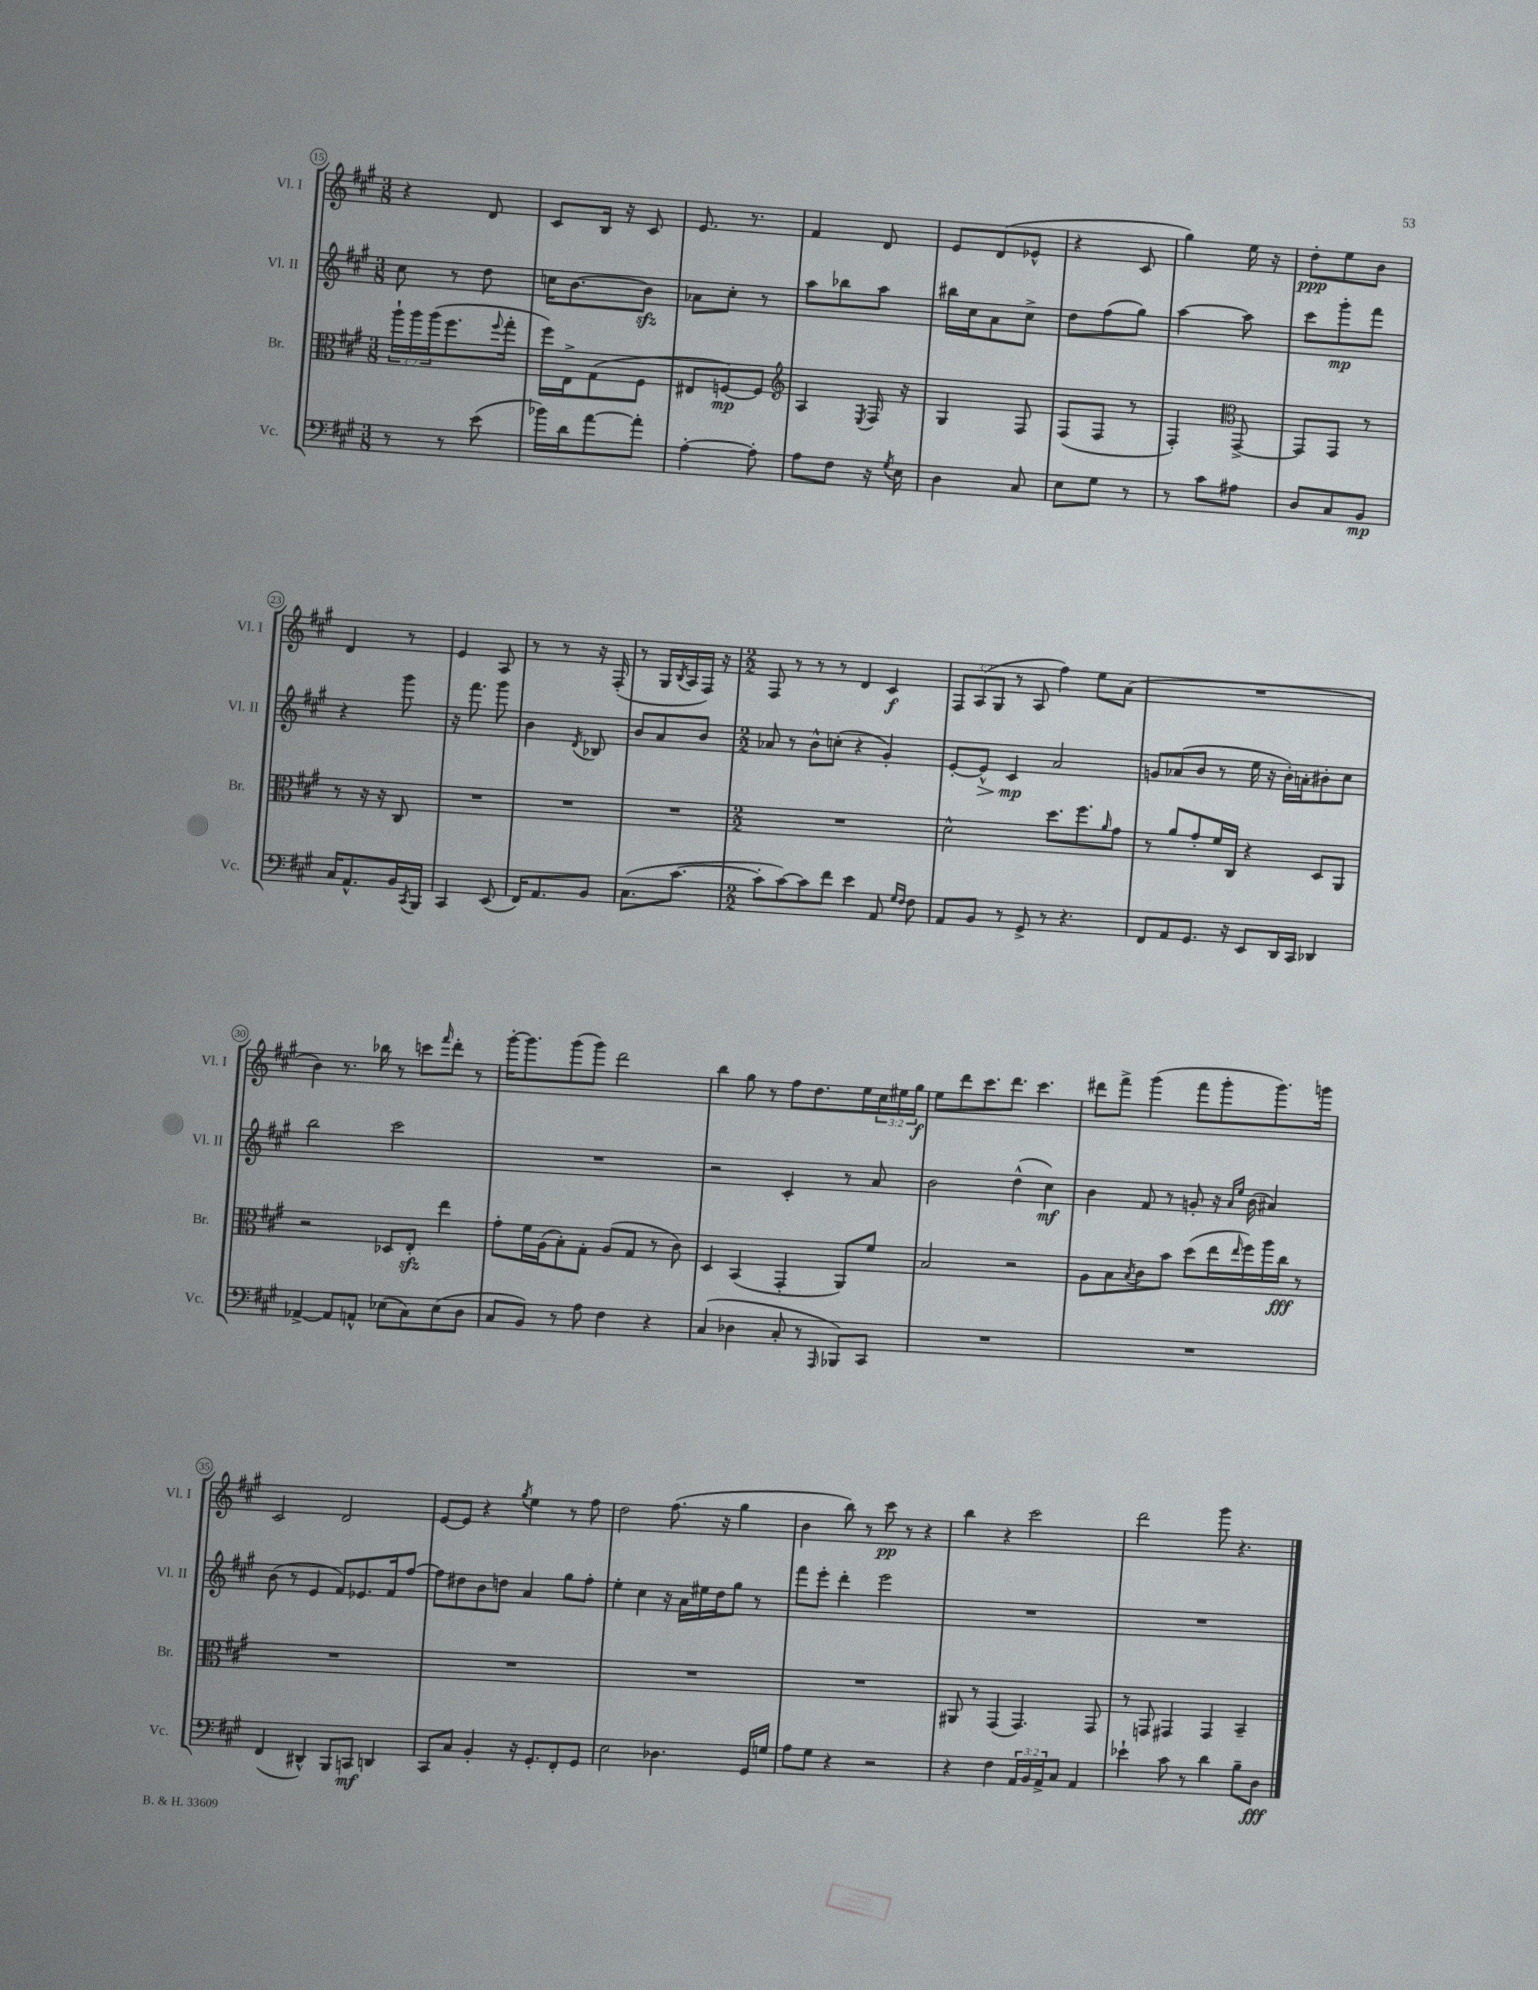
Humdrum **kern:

**kern	**dynam	**kern	**dynam	**kern	**dynam	**kern	**dynam
*part4	*part4	*part3	*part3	*part2	*part2	*part1	*part1
*staff4	*staff4	*staff3	*staff3	*staff2	*staff2	*staff1	*staff1
*I"Vc.	*	*I"Br.	*	*I"Vl. II	*	*I"Vl. I	*
*I'Vc.	*	*I'Br.	*	*I'Vl. II	*	*I'Vl. I	*
*clefF4	*	*clefC3	*	*clefG2	*	*clefG2	*
*k[f#c#g#]	*	*k[f#c#g#]	*	*k[f#c#g#]	*	*k[f#c#g#]	*
*M3/8	*	*M3/8	*	*M3/8	*	*M3/8	*
=15	=15	=15	=15	=15	=15	=15	=15
8r	.	24aa`\LL	.	8cc#\	.	4r	.
.	.	24aa\	.	.	.	.	.
.	.	(24aa\J	.	.	.	.	.
8r	.	8.ff#\	.	8r	.	.	.
(8e\	.	.	.	8dd\	.	8d/	.
.	.	8qqff#/	.	.	.	.	.
.	.	16gg#'\Jk	.	.	.	.	.
=16	=16	=16	=16	=16	=16	=16	=16
16b-X\LL)	.	16ff#\LL)	.	16ccn\KL	.	8c#/L	.
16d\J	.	16E^\J	.	[8.b\	.	.	.
[8a\	.	(8G#\	.	.	.	16B/Jk	.
.	.	.	.	.	.	16r	.
8a'\J]	.	8F#\J	.	8bzz\J]	.	8c#/	.
=17	=17	=17	=17	=17	=17	=17	=17
[4A'\	.	8E#X/L	.	8a-X\L	.	8.e/	.
.	.	[8Fn/)	mp	8cc#'\J	.	.	.
.	.	.	.	.	.	8.r	.
8A'\]	.	8F/J]	.	8r	.	.	.
=18	=18	=18	=18	=18	=18	=18	=18
*	*	*clefG2	*	*	*	*	*
8A\L	.	4A/	.	8aa\L	.	4f#/	.
8F#\J	.	.	.	8bb-X\	.	.	.
.	.	8qE/	.	.	.	.	.
16r	.	16F#/	.	8aa\J	.	8d/	.
8qG#/	.	.	.	.	.	.	.
16E\	.	16r	.	.	.	.	.
=19	=19	=19	=19	=19	=19	=19	=19
4D\	.	4G#/	.	16bb#X\LL	.	8e/L	.
.	.	.	.	16cc#\J	.	.	.
.	.	.	.	8a\	.	(8d/	.
8C#/	.	8F#/	.	8cc#^\J	.	8e-X^^/J	.
=20	=20	=20	=20	=20	=20	=20	=20
8E\L	.	(8F#/L	.	8dd\L	.	4r	.
8G#\J	.	8F#/J	.	(8ff#\	.	.	.
8r	.	8r	.	8gg#\J)	.	8c#/	.
=21	=21	=21	=21	=21	=21	=21	=21
8r	.	4F#'/)	.	[4aa\	.	4gg#\)	.
8c#\L	.	.	.	.	.	.	.
*	*	*clefC3	*	*	*	*	*
8A#X\J	.	[8GG#^/	.	8aa\]	.	16ee\	.
.	.	.	.	.	.	16r	.
=22	=22	=22	=22	=22	=22	=22	=22
8D/L	.	8GG#/L]	.	8ccc#\L	.	8dd'\L	ppp
8C#/	.	8GG#/J	.	8ggg#'\	mp	8ee\	.
8BB/J	mp	8r	.	8fff#\J	.	8b\J	.
!!LO:LB:g=z
=23	=23	=23	=23	=23	=23	=23	=23
16C#/KL	.	8r	.	4r	.	4d/	.
8.AA^^/	.	.	.	.	.	.	.
.	.	16r	.	.	.	.	.
.	.	16r	.	.	.	.	.
16BB/L	.	8C#/	.	8ggg#\	.	8r	.
8qCC#/	.	.	.	.	.	.	.
16BBB/JJ	.	.	.	.	.	.	.
=24	=24	=24	=24	=24	=24	=24	=24
4CC#/	.	4.r	.	16r	.	4e/	.
.	.	.	.	8.fff#\	.	.	.
(8EE/	.	.	.	8ggg#\	.	8A/	.
=25	=25	=25	=25	=25	=25	=25	=25
16FF#/KL)	.	4.r	.	4b\	.	8r	.
8.AA/	.	.	.	.	.	.	.
.	.	.	.	.	.	8r	.
.	.	.	.	8qd/	.	.	.
8BB/J	.	.	.	8B-X/	.	16r	.
.	.	.	.	.	.	(16F#'/	.
=26	=26	=26	=26	=26	=26	=26	=26
(8.C#\L	.	4.r	.	8b/L	.	8r	.
.	.	.	.	8a/	.	16G#/LL	.
.	.	.	.	.	.	8qB/	.
[8.c#\J	.	.	.	.	.	16A/	.
.	.	.	.	8b/J	.	16F#/JJ)	.
.	.	.	.	.	.	16r	.
=27	=27	=27	=27	=27	=27	=27	=27
*M2/2	*	*M2/2	*	*M2/2	*	*M2/2	*
8c#'\L]	.	1r	.	8a-X/	.	8F#/	.
[8c#\)	.	.	.	8r	.	8r	.
8c#\]	.	.	.	8b^^\L	.	8r	.
8f#\J	.	.	.	(8ccn'\J	.	8r	.
4e\	.	.	.	4r	.	4d/	.
8AA/	.	.	.	4g#'/)	.	4c#/	f
16qqG#/LL	.	.	.	.	.	.	.
16qqF#/JJ	.	.	.	.	.	.	.
8F#\	.	.	.	.	.	.	.
=28	=28	=28	=28	=28	=28	=28	=28
8AA/L	.	2d^^\	.	[8e'/L	.	12F#/L	.
.	.	.	.	.	.	(12A/	.
!	!	!	!	!	!LO:HP:b	!	!
8BB/J	.	.	.	8e^^/J]	>	.	.
.	.	.	.	.	.	12G#/J	.
8r	.	.	.	4c#/	mp	8r	.
8GG#^/	.	.	.	.	.	8A/	.
8r	.	8.dd\L	.	2a/	]	4ff#\)	.
4.r	.	.	.	.	.	.	.
.	.	8.ff#\	.	.	.	.	.
.	.	.	.	.	.	8ee\L	.
.	.	16qqa/	.	.	.	.	.
.	.	8g#\J	.	.	.	(8a\J	.
=29	=29	=29	=29	=29	=29	=29	=29
8FF#/L	.	8r	.	8gn/L	.	1r	.
8AA/	.	8a/L	.	(8a-X/	.	.	.
8.GG#/J	.	8g#'/	.	8b/J	.	.	.
.	.	16f#/L	.	8r	.	.	.
16r	.	16C#/JJ	.	.	.	.	.
8EE/L	.	4r	.	16ee\	.	.	.
.	.	.	.	16r	.	.	.
16DD/L	.	.	.	16b'\LL)	.	.	.
16CC#/JJ	.	.	.	16an'\J	.	.	.
4DD-X/	.	8D/L	.	8b#X'\	.	.	.
.	.	8AA/J	.	8cc#\J	.	.	.
!!LO:LB:g=z
=30	=30	=30	=30	=30	=30	=30	=30
[4AA-X^/	.	2r	.	2bb\	.	4b\)	.
8AA-/L]	.	.	.	.	.	8.r	.
8AAn^^/J	.	.	.	.	.	.	.
.	.	.	.	.	.	16bb-X\	.
(8E-X\L	.	8D-X/L	.	2ccc#\	.	8r	.
8C#\)	.	8Ezz'/J	.	.	.	8cccn\L	.
.	.	.	.	.	.	16qqfff#/	.
(8E-\	.	4ee\	.	.	.	8ddd'\J	.
8D\J	.	.	.	.	.	8r	.
=31	=31	=31	=31	=31	=31	=31	=31
8C#/L	.	8g#'\L	.	1r	.	[16ggg#'\KL	.
.	.	.	.	.	.	8.ggg#\]	.
8BB/J)	.	16f#\L	.	.	.	.	.
.	.	(16A\J	.	.	.	.	.
8r	.	8B'\)	.	.	.	(8ggg#\	.
8A\	.	8G#'\J	.	.	.	8ggg#\J)	.
4F#\	.	(8A/L	.	.	.	2ddd\	.
.	.	8G#/J	.	.	.	.	.
4r	.	8r	.	.	.	.	.
.	.	8c#\)	.	.	.	.	.
=32	=32	=32	=32	=32	=32	=32	=32
(4C#/	.	4D/	.	2r	.	4bb\	.
4D-X\	.	(4BB/	.	.	.	8gg#\	.
.	.	.	.	.	.	8r	.
8C#'/	.	4GG#'/	.	4c#'/	.	8ff#\L	.
8r	.	.	.	.	.	8.dd\	.
16qqAAA/	.	.	.	.	.	.	.
8BBB-X/L)	.	8AA/L)	.	8r	.	.	.
.	.	.	.	.	.	16ee\L	.
8CC#/J	.	8f#/J	.	8a/	.	24cc#\	.
.	.	.	.	.	.	24ee#X\	.
.	.	.	.	.	.	24gg#\JJ	f
=33	=33	=33	=33	=33	=33	=33	=33
1r	.	2B/	.	2b\	.	8ee\L	.
.	.	.	.	.	.	8ddd\	.
.	.	.	.	.	.	8.ccc#\	.
.	.	.	.	.	.	8.ddd\J	.
.	.	2r	.	(4dd^^\	.	.	.
.	.	.	.	.	.	4.ccc#\	.
.	.	.	.	4cc#\)	mf	.	.
=34	=34	=34	=34	=34	=34	=34	=34
1r	.	8A\L	.	4b\	.	8ddd#X\L	.
.	.	8B\	.	.	.	8fff#^\J	.
.	.	8qB/	.	.	.	.	.
.	.	8c#\	.	8f#/	.	(4ggg#\	.
.	.	8b\J	.	8r	.	.	.
.	.	(8dd\L	.	8gn'/	.	8fff#\L	.
.	.	16ee\L	.	16r	.	8ggg#'\	.
.	.	.	.	16qqa/LL	.	.	.
.	.	16qqee/	.	16qqee/JJ	.	.	.
.	.	16ff#\)	.	(16b\	.	.	.
.	.	16aa\	.	4a#X/)	.	8.ggg#\)	.
.	.	16cc#\JJ	fff	.	.	.	.
.	.	8r	.	.	.	.	.
.	.	.	.	.	.	16gggn\Jk	.
!!LO:LB:g=z
=35	=35	=35	=35	=35	=35	=35	=35
(4FF#/	.	1r	.	(8b\	.	2c#/	.
.	.	.	.	8r	.	.	.
4DD#X^^/)	.	.	.	4e/	.	.	.
8BBB/L	.	.	.	8f#/L)	.	2d/	.
8CCn/J	mf	.	.	8.e-X/	.	.	.
4DDn/	.	.	.	.	.	.	.
.	.	.	.	16f#/k	.	.	.
.	.	.	.	[8ff#/J	.	.	.
=36	=36	=36	=36	=36	=36	=36	=36
8CC#/L	.	1r	.	8ff#\L]	.	[8e/L	.
8C#/J	.	.	.	8dd#X\	.	8e/J]	.
4BB'/	.	.	.	8b\	.	4r	.
.	.	.	.	8ddn\J	.	.	.
.	.	.	.	.	.	8qgg#/	.
16r	.	.	.	4a/	.	4ee\	.
8.GG#'/L	.	.	.	.	.	.	.
8FF#'/	.	.	.	8gg#\L	.	8r	.
8GG#/J	.	.	.	8ff#'\J	.	8ff#\	.
=37	=37	=37	=37	=37	=37	=37	=37
2E\	.	1r	.	4ee'\	.	2dd\	.
.	.	.	.	4cc#\	.	.	.
4.D-X\	.	.	.	16r	.	(8.ff#\	.
.	.	.	.	16a\LL	.	.	.
.	.	.	.	16ee#X\	.	.	.
.	.	.	.	16dd\J	.	16r	.
.	.	.	.	8gg#\J	.	4gg#\	.
16GG#/LL	.	.	.	8r	.	.	.
16Gn/JJ	.	.	.	.	.	.	.
=38	=38	=38	=38	=38	=38	=38	=38
8A\L	.	1r	.	8fff#\L	.	4b\	.
8G#\J	.	.	.	8eee'\J	.	.	.
4r	.	.	.	4ddd'\	.	8bb\)	.
.	.	.	.	.	.	8r	.
2r	.	.	.	2eee\	.	8ccc#\	pp
.	.	.	.	.	.	8r	.
.	.	.	.	.	.	4r	.
=39	=39	=39	=39	=39	=39	=39	=39
4r	.	8AA#X/	.	1r	.	4bb\	.
.	.	8r	.	.	.	.	.
4F#\	.	(4GG#/	.	.	.	4r	.
24AA/LL	.	4.GG#/)	.	.	.	2ccc#\	.
24BB/	.	.	.	.	.	.	.
24AA^/J	.	.	.	.	.	.	.
8C#/J	.	.	.	.	.	.	.
4AA/	.	.	.	.	.	.	.
.	.	8GG#/	.	.	.	.	.
=40	=40	=40	=40	=40	=40	=40	=40
4e-X`\	.	8r	.	1r	.	2ddd\	.
.	.	8GGn/	.	.	.	.	.
8c#\	.	4GG#X/	.	.	.	.	.
8r	.	.	.	.	.	.	.
4d\	.	4GG#/	.	.	.	8ggg#\	.
.	.	.	.	.	.	4.r	.
8B~\L	.	4BB~/	.	.	.	.	.
8D\J	fff	.	.	.	.	.	.
==	==	==	==	==	==	==	==
*-	*-	*-	*-	*-	*-	*-	*-
